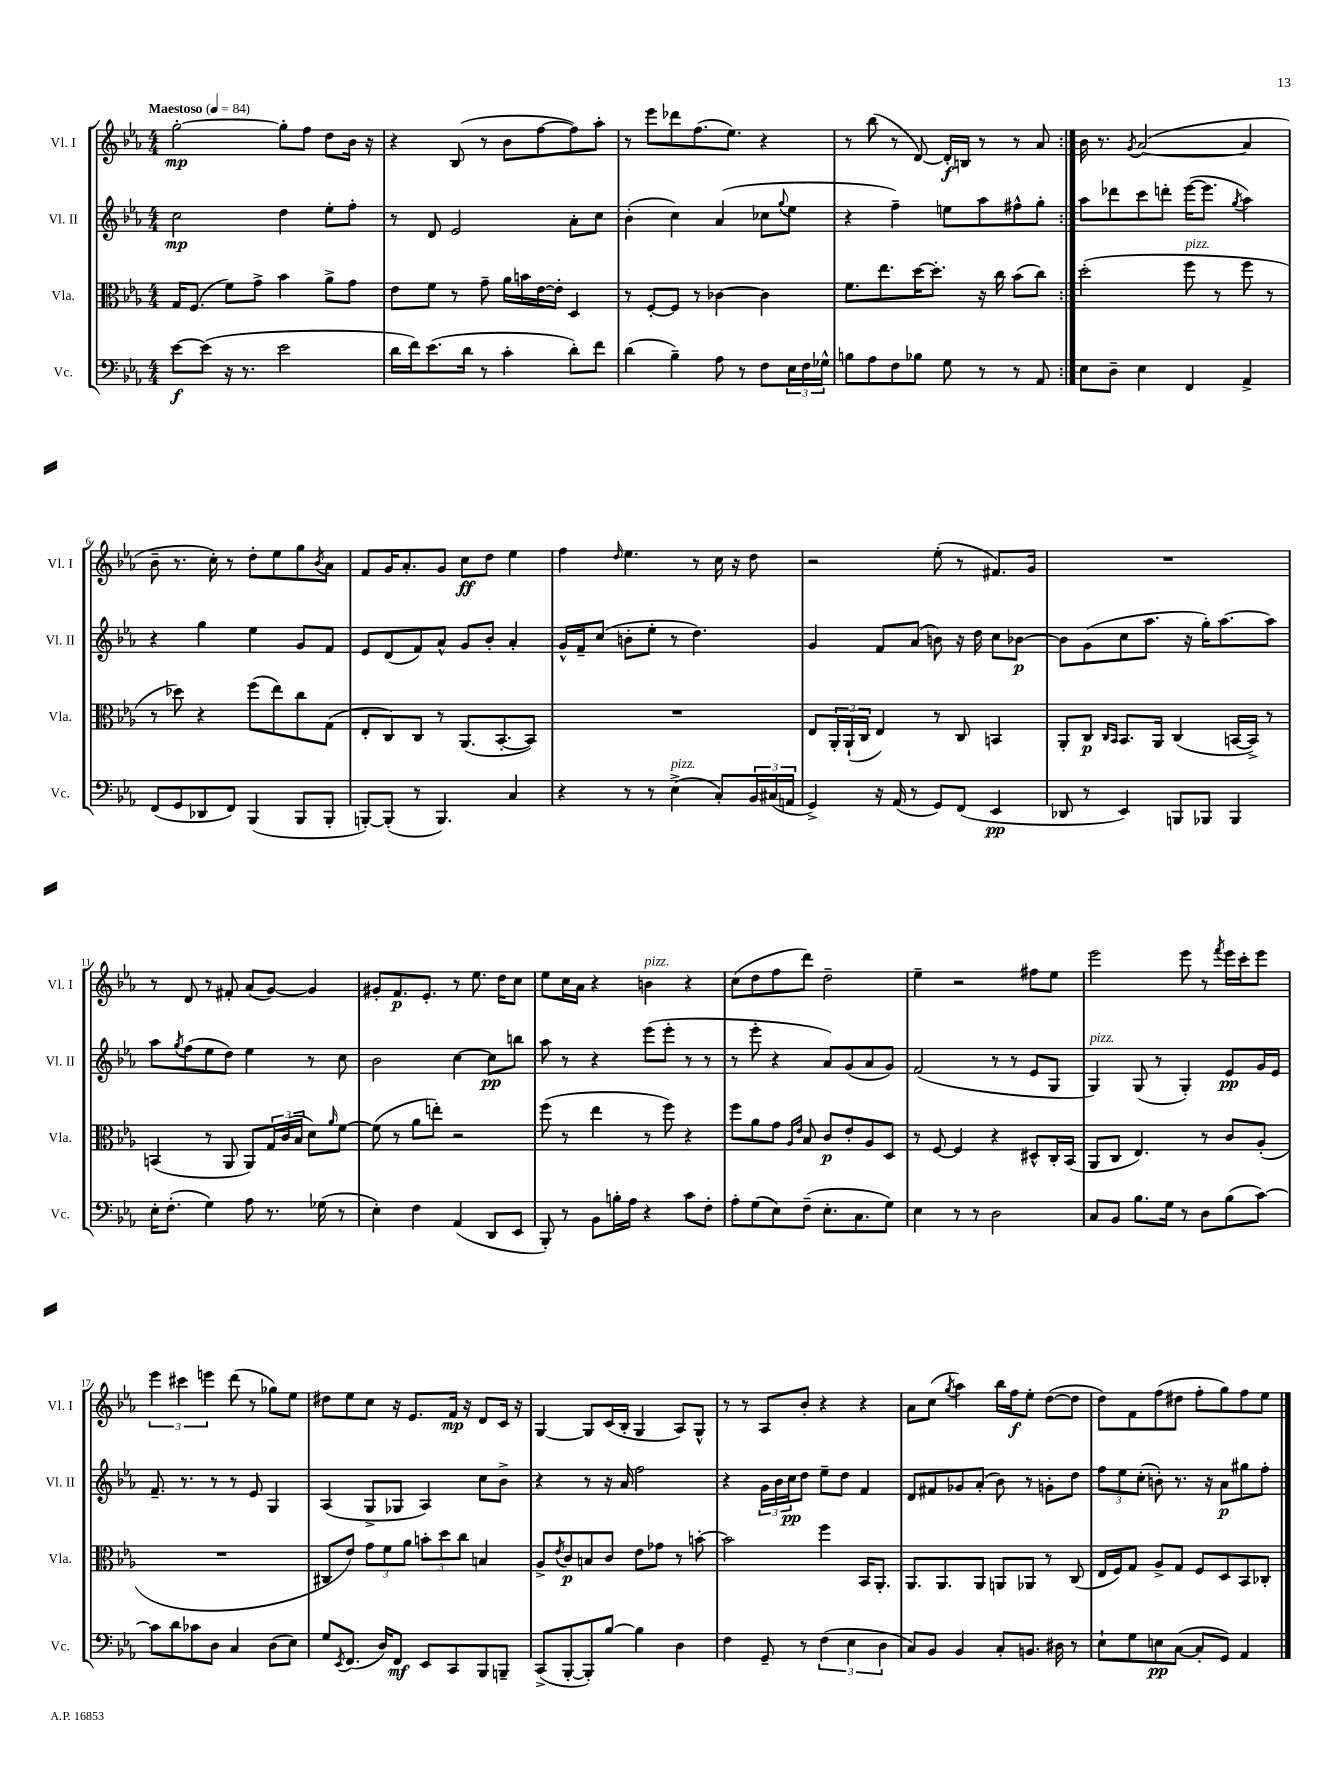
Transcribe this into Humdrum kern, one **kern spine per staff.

**kern	**dynam	**kern	**dynam	**kern	**dynam	**kern	**dynam
*part4	*part4	*part3	*part3	*part2	*part2	*part1	*part1
*staff4	*staff4	*staff3	*staff3	*staff2	*staff2	*staff1	*staff1
*I"Vc.	*	*I"Vla.	*	*I"Vl. II	*	*I"Vl. I	*
*I'Vc.	*	*I'Vla.	*	*I'Vl. II	*	*I'Vl. I	*
*clefF4	*	*clefC3	*	*clefG2	*	*clefG2	*
*k[b-e-a-]	*	*k[b-e-a-]	*	*k[b-e-a-]	*	*k[b-e-a-]	*
*M4/4	*	*M4/4	*	*M4/4	*	*M4/4	*
*MM84	*	*MM84	*	*MM84	*	*MM84	*
=1	=1	=1	=1	=1	=1	=1	=1
!	!	!	!	!	!	!LO:TX:a:B:t=Maestoso	!
[8e-\L	f	16G/KL	.	2cc\	mp	[2gg'\	mp
.	.	(8.F/J	.	.	.	.	.
(8e-\J]	.	.	.	.	.	.	.
16r	.	8f\L)	.	.	.	.	.
8.r	.	.	.	.	.	.	.
.	.	8g^\J	.	.	.	.	.
2e-\	.	4b-\	.	4dd\	.	8gg'\L]	.
.	.	.	.	.	.	8ff\J	.
.	.	8a-^\L	.	8ee-'\L	.	8dd\L	.
.	.	8g\J	.	8ff'\J	.	16b-\Jk	.
.	.	.	.	.	.	16r	.
=2	=2	=2	=2	=2	=2	=2	=2
16d\LL	.	8e-\L	.	8r	.	4r	.
16f\J)	.	.	.	.	.	.	.
(8.e-\	.	8f\J	.	8d/	.	.	.
.	.	8r	.	2e-/	.	(8B-/	.
16d\Jk	.	.	.	.	.	.	.
8r	.	8g~\	.	.	.	8r	.
4c'\	.	16a-\LL	.	.	.	8b-\L	.
.	.	16bn\	.	.	.	.	.
.	.	[16e-\	.	.	.	[8ff\	.
.	.	16e-'\JJ]	.	.	.	.	.
8d'\L)	.	4D/	.	8a-'\L	.	8ff\])	.
8f\J	.	.	.	8cc\J	.	8aa-'\J	.
=3	=3	=3	=3	=3	=3	=3	=3
(4d\	.	8r	.	(4b-'\	.	8r	.
.	.	[8F'/L	.	.	.	8eee-\L	.
4B-~\)	.	8F/J]	.	4cc\)	.	8ddd-X\	.
.	.	8r	.	.	.	(8.ff\	.
8A-\	.	[4c-X\	.	(4a-/	.	.	.
.	.	.	.	.	.	8.ee-\J)	.
8r	.	.	.	.	.	.	.
8F\L	.	4c-\]	.	8cc-X\L	.	4r	.
.	.	.	.	8qqgg/	.	.	.
24E-\L	.	.	.	8ee-\J	.	.	.
24F\	.	.	.	.	.	.	.
24G-X^^\JJ	.	.	.	.	.	.	.
=4	=4	=4	=4	=4	=4	=4	=4
8Bn\L	.	8.f\L	.	4r	.	8r	.
8A-\	.	.	.	.	.	(8bb-\	.
.	.	8.ee-\	.	.	.	.	.
8F\	.	.	.	4ff~\)	.	8r	.
8B-X\J	.	[16dd\K	.	.	.	[8d/)	.
.	.	8.dd'\J]	.	.	.	.	.
8G\	.	.	.	8een\L	.	16d'/LL]	f
.	.	.	.	.	.	16Bn/JJ	.
8r	.	16r	.	8aa-\	.	8r	.
.	.	16cc\	.	.	.	.	.
8r	.	(8b-\L	.	8ff#X^^\	.	8r	.
8AA-/	.	8cc\J)	.	8gg'\J	.	8a-/	.
=5:|!	=5:|!	=5:|!	=5:|!	=5:|!	=5:|!	=5:|!	=5:|!
8E-\L	.	(2dd'\	.	8aa-\L	.	16b-\	.
.	.	.	.	.	.	8.r	.
8D~\J	.	.	.	8ddd-X\	.	.	.
.	.	.	.	.	.	8qg/	.
4E-\	.	.	.	8ccc\	.	([2a-/	.
.	.	.	.	8dddn'\J	.	.	.
!	!	!LO:TX:a:i:t=pizz.	!	!	!	!	!
4FF/	.	8ff\	.	([16eee-\KL	.	.	.
.	.	.	.	8.eee-\J]	.	.	.
.	.	8r	.	.	.	.	.
.	.	.	.	8qgg/	.	.	.
4AA-^/	.	8ff\	.	4aa-\)	.	4a-/]	.
.	.	8r	.	.	.	.	.
!!LO:LB:g=z
=6	=6	=6	=6	=6	=6	=6	=6
(8FF/L	.	8r	.	4r	.	8b-~\	.
8GG/	.	8dd-X\)	.	.	.	8.r	.
8DD-X/	.	4r	.	4gg\	.	.	.
.	.	.	.	.	.	16cc'\)	.
8FF/J)	.	.	.	.	.	8r	.
(4BBB-/	.	(8ff\L	.	4ee-\	.	8dd'\L	.
.	.	8ee-\)	.	.	.	8ee-\	.
8BBB-/L	.	8cc\	.	8g/L	.	8gg\	.
.	.	.	.	.	.	8qb-/	.
8BBB-'/J	.	(8G\J	.	8f/J	.	8a-\J	.
=7	=7	=7	=7	=7	=7	=7	=7
[8BBBn'/L)	.	8E-'/L	.	8e-/L	.	8f/L	.
(8BBB'/J]	.	8C/)	.	(8d/	.	16g/K	.
.	.	.	.	.	.	8.a-'/	.
8r	.	8C/J	.	8f/)	.	.	.
4.BBB/)	.	8r	.	8a-^^/J	.	8g/J	.
.	.	(8.AA-/L	.	8g/L	.	8cc\L	ff
.	.	.	.	8b-'/J	.	8dd\J	.
.	.	[8.BB-'/	.	.	.	.	.
4C/	.	.	.	4a-'/	.	4ee-\	.
.	.	8BB-/J])	.	.	.	.	.
=8	=8	=8	=8	=8	=8	=8	=8
4r	.	1r	.	16g^^/LL	.	4ff\	.
.	.	.	.	16f~/J	.	.	.
.	.	.	.	(8cc/J	.	.	.
.	.	.	.	.	.	16qqdd/	.
8r	.	.	.	8bn'\L	.	4.ee-\	.
8r	.	.	.	8ee-'\J	.	.	.
!LO:TX:a:i:t=pizz.	!	!	!	!	!	!	!
(4E-^\	.	.	.	8r	.	.	.
.	.	.	.	4.dd\)	.	8r	.
8C'/L)	.	.	.	.	.	16cc\	.
.	.	.	.	.	.	16r	.
24BB-/L	.	.	.	.	.	8dd\	.
(24C#X/	.	.	.	.	.	.	.
24AAn/JJ	.	.	.	.	.	.	.
=9	=9	=9	=9	=9	=9	=9	=9
4GG^/)	.	8E-/L	.	4g/	.	2r	.
.	.	24AA-'/L	.	.	.	.	.
.	.	(24AA-`/	.	.	.	.	.
.	.	24C/JJ	.	.	.	.	.
16r	.	4E-/)	.	8f/L	.	.	.
(16AA-/	.	.	.	.	.	.	.
8r	.	.	.	(8a-/J	.	.	.
8GG/L)	.	8r	.	8bn\)	.	(8ee-'\	.
(8FF/J	.	8C/	.	16r	.	8r	.
.	.	.	.	16dd\	.	.	.
4EE-/	pp	4BBn/	.	8cc\L	.	8.f#X/L)	.
.	.	.	.	[8b-X\J	p	.	.
.	.	.	.	.	.	16g/Jk	.
=10	=10	=10	=10	=10	=10	=10	=10
8DD-X/	.	8AA-'/L	.	8b-\L]	.	1r	.
8r	.	8C/J	p	(8g\	.	.	.
.	.	16qqC/LL	.	.	.	.	.
.	.	16qqBB-/JJ	.	.	.	.	.
4EE-/)	.	8.BB-/L	.	8cc\	.	.	.
.	.	.	.	8.aa-\J	.	.	.
.	.	16AA-/Jk	.	.	.	.	.
8BBBn/L	.	(4C/	.	.	.	.	.
.	.	.	.	16r	.	.	.
8BBB-X/J	.	.	.	16gg'\KL)	.	.	.
.	.	.	.	[8.aa-\	.	.	.
4BBB-/	.	[16BBn/LL	.	.	.	.	.
.	.	16BB^/JJ])	.	.	.	.	.
.	.	8r	.	8aa-\J]	.	.	.
!!LO:LB:g=z
=11	=11	=11	=11	=11	=11	=11	=11
16E-'\KL	.	(4BBn/	.	8aa-\L	.	8r	.
(8.F'\J	.	.	.	.	.	.	.
.	.	.	.	8qgg/	.	.	.
.	.	.	.	(8ff\	.	8d/	.
4G\)	.	8r	.	8ee-\	.	8r	.
.	.	8AA-/	.	8dd\J)	.	8f#X'/	.
8A-\	.	8AA-/L)	.	4ee-\	.	(8a-/L	.
8.r	.	24G/L	.	.	.	[8g/J)	.
.	.	(24c/	.	.	.	.	.
.	.	24B-/JJ	.	.	.	.	.
.	.	8d\L)	.	8r	.	4g/]	.
(16G-X\	.	.	.	.	.	.	.
.	.	16qqa-/	.	.	.	.	.
8r	.	[8f\J	.	8cc\	.	.	.
=12	=12	=12	=12	=12	=12	=12	=12
4E-'\)	.	(8f\]	.	2b-\	.	8g#X'/L	.
.	.	8r	.	.	.	8.f/	p
4F\	.	8a-\L	.	.	.	.	.
.	.	.	.	.	.	8.e-'/J	.
.	.	8een'\J)	.	.	.	.	.
(4AA-/	.	2r	.	[4cc\	.	8r	.
.	.	.	.	.	.	8.ee-\	.
8DD/L	.	.	.	8cc\L]	pp	.	.
.	.	.	.	.	.	16dd\KL	.
8EE-/J	.	.	.	8bbn\J	.	8cc\J	.
=13	=13	=13	=13	=13	=13	=13	=13
8BBB-'/)	.	(8ff\	.	8aa-\	.	8ee-\L	.
8r	.	8r	.	8r	.	16cc\L	.
.	.	.	.	.	.	16a-\JJ	.
8BB-\L	.	4ee-\	.	4r	.	4r	.
16Bn'\L	.	.	.	.	.	.	.
16A-\JJ	.	.	.	.	.	.	.
!	!	!	!	!	!	!LO:TX:a:i:t=pizz.	!
4r	.	8r	.	(8eee-\L	.	4bn\	.
.	.	8ff\)	.	8eee-'\J	.	.	.
8c\L	.	4r	.	8r	.	4r	.
8F'\J	.	.	.	8r	.	.	.
=14	=14	=14	=14	=14	=14	=14	=14
8A-'\L	.	8ff\L	.	8r	.	(8cc\L	.
(8G\	.	8a-\	.	8eee-'\	.	8dd\	.
8E-\)	.	8g\J	.	4r	.	8ff\	.
.	.	16qqA-/LL	.	.	.	.	.
.	.	16qqe-/JJ	.	.	.	.	.
(8F~\J	.	8B-/	.	.	.	8ddd\J)	.
8.E-'\L	.	8c/L	p	8a-/L)	.	2dd~\	.
.	.	8e-'/	.	(8g/	.	.	.
8.C\	.	.	.	.	.	.	.
.	.	8A-/	.	8a-/	.	.	.
8G\J)	.	8D/J	.	8g/J)	.	.	.
=15	=15	=15	=15	=15	=15	=15	=15
4E-\	.	8r	.	(2f/	.	4ee-~\	.
.	.	[8F/	.	.	.	.	.
8r	.	4F/]	.	.	.	2r	.
8r	.	.	.	.	.	.	.
2D\	.	4r	.	8r	.	.	.
.	.	.	.	8r	.	.	.
.	.	8D#X^^/L	.	8e-/L	.	8ff#X\L	.
.	.	16C'/L	.	8G/J	.	8ee-\J	.
.	.	(16BB-/JJ	.	.	.	.	.
=16	=16	=16	=16	=16	=16	=16	=16
!	!	!	!	!LO:TX:a:i:t=pizz.	!	!	!
8C/L	.	8AA-/L	.	4G/)	.	2eee-\	.
8BB-/J	.	8C/J	.	.	.	.	.
8.B-\L	.	4.E-/)	.	(8G/	.	.	.
.	.	.	.	8r	.	.	.
16G\Jk	.	.	.	.	.	.	.
8r	.	.	.	4G'/)	.	8eee-\	.
8D\L	.	8r	.	.	.	8r	.
.	.	.	.	.	.	8qfff/	.
(8B-\	.	8c/L	.	8e-/L	pp	16eee-\LL	.
.	.	.	.	.	.	16ccc'\J	.
[8c\J)	.	(8A-'/J	.	16g/L	.	8eee-\J	.
.	.	.	.	16e-/JJ	.	.	.
!!LO:LB:g=z
=17	=17	=17	=17	=17	=17	=17	=17
8c\L]	.	1r	.	8.f~/	.	6eee-\	.
8d\	.	.	.	.	.	.	.
.	.	.	.	.	.	6ccc#X\	.
.	.	.	.	8.r	.	.	.
8c-X\	.	.	.	.	.	.	.
.	.	.	.	.	.	6eeen\	.
8D\J	.	.	.	8r	.	.	.
4C/	.	.	.	8r	.	(8ddd\	.
.	.	.	.	8e-/	.	8r	.
(8D\L	.	.	.	4G/	.	8gg-X\L)	.
8E-\J)	.	.	.	.	.	8ee-\J	.
=18	=18	=18	=18	=18	=18	=18	=18
8G/L	.	8C#X/L	.	(4A-/	.	8dd#X\L	.
8qEE-/	.	.	.	.	.	.	.
(8.FF/J	.	8e-/J)	.	.	.	8ee-\	.
.	.	12g\L	.	8G^/L	.	8cc\J	.
16D/KL)	.	.	.	.	.	.	.
.	.	12f\	.	.	.	.	.
8FF/J	mf	.	.	8G-X/J	.	16r	.
.	.	12a-\J	.	.	.	.	.
.	.	.	.	.	.	8.e-/L	.
8EE-/L	.	12bn'\L	.	4A-/)	.	.	.
.	.	12dd\	.	.	.	.	.
8CC/	.	.	.	.	.	16f/Jk	mp
.	.	12cc\J	.	.	.	.	.
.	.	.	.	.	.	16r	.
8BBB-/	.	4Bn/	.	8cc\L	.	8d/L	.
8BBBn~/J	.	.	.	8b-^\J	.	16c/Jk	.
.	.	.	.	.	.	16r	.
=19	=19	=19	=19	=19	=19	=19	=19
(8CC^/L	.	8A-^/L	.	4r	.	[4G/	.
.	.	8qe-/	.	.	.	.	.
[8BBB-'/	.	8c/	p	.	.	.	.
8BBB-'/])	.	8Bn/	.	8r	.	8G/L]	.
[8B-/J	.	8c/J	.	16r	.	(16c/L	.
.	.	.	.	16a-/	.	16B-'/JJ	.
4B-\]	.	8e-\L	.	2ff\	.	4G/	.
.	.	8g-X\J	.	.	.	.	.
4D\	.	8r	.	.	.	8A-/L)	.
.	.	[8bn'\	.	.	.	8G^^/J	.
=20	=20	=20	=20	=20	=20	=20	=20
4F\	.	2b\]	.	4r	.	8r	.
.	.	.	.	.	.	8r	.
8GG~/	.	.	.	24g\LL	.	8A-/L	.
.	.	.	.	24b-\	.	.	.
.	.	.	.	24cc\J	pp	.	.
8r	.	.	.	8dd\J	.	8b-'/J	.
(6F\	.	4ff\	.	8ee-~\L	.	4r	.
.	.	.	.	8dd\J	.	.	.
6E-\	.	.	.	.	.	.	.
.	.	16BB-/KL	.	4f/	.	4r	.
.	.	8.AA-'/J	.	.	.	.	.
6D\	.	.	.	.	.	.	.
=21	=21	=21	=21	=21	=21	=21	=21
8C/L)	.	8.AA-/L	.	8d/L	.	8a-\L	.
8BB-/J	.	.	.	8f#X/	.	(8cc\J	.
.	.	8.AA-/	.	.	.	.	.
.	.	.	.	.	.	8qgg/	.
4BB-/	.	.	.	8g-X/	.	4aa-\)	.
.	.	8AA-/J	.	(8a-'/J	.	.	.
8C'/L	.	8AAn/L	.	8b-\)	.	16bb-\LL	.
.	.	.	.	.	.	16ff\J	f
8.BBn/J	.	8AA-X/J	.	8r	.	8ee-'\J	.
.	.	8r	.	8gn'\L	.	([8dd\L	.
16D#X\	.	.	.	.	.	.	.
8r	.	(8C/	.	8dd\J	.	8dd\J]	.
=22	=22	=22	=22	=22	=22	=22	=22
8E-`\L	.	16E-/LL	.	12ff\L	.	8dd\L)	.
.	.	16F/J)	.	.	.	.	.
.	.	.	.	12ee-\	.	.	.
8G\	.	8G/J	.	.	.	8f\	.
.	.	.	.	(12cc'\J	.	.	.
8En\	pp	8A-^/L	.	8bn'\)	.	(8ff\	.
([8C\J	.	8G/J	.	8.r	.	8dd#X\J	.
8C'/L]	.	8F/L	.	.	.	8ff'\L	.
.	.	.	.	16r	.	.	.
8GG/J)	.	8D/	.	8a-\L	p	8gg\)	.
4AA-/	.	8BB-/	.	8gg#X\	.	8ff\	.
.	.	8C-X'/J	.	8ff'\J	.	8ee-\J	.
==	==	==	==	==	==	==	==
*-	*-	*-	*-	*-	*-	*-	*-
